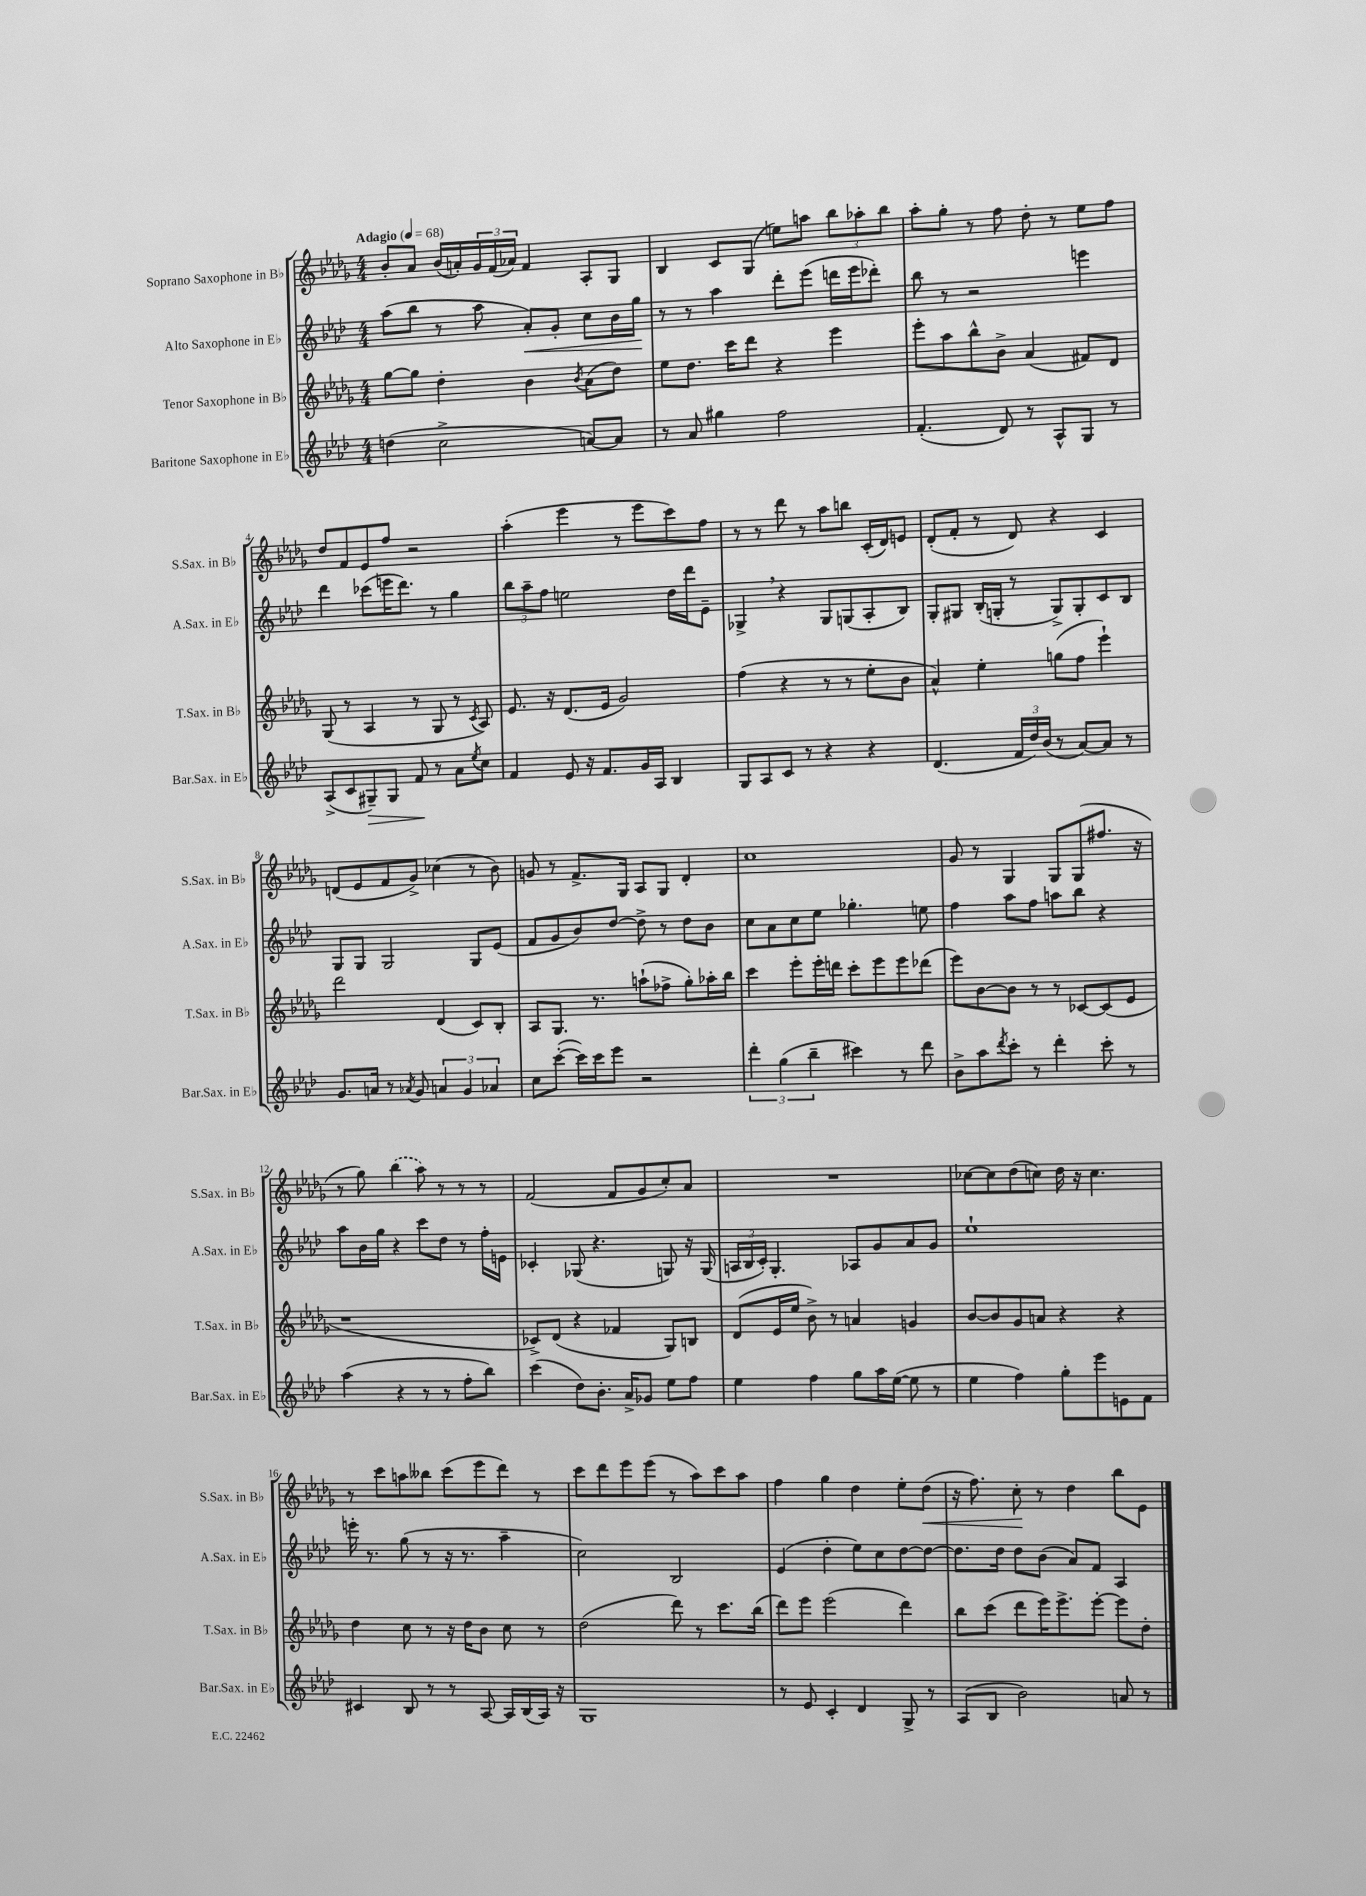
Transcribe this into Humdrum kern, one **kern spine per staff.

**kern	**dynam	**kern	**kern	**dynam	**kern	**dynam
*part4	*part4	*part3	*part2	*part2	*part1	*part1
*staff4	*staff4	*staff3	*staff2	*staff2	*staff1	*staff1
*I"Baritone Saxophone in E♭	*	*I"Tenor Saxophone in B♭	*I"Alto Saxophone in E♭	*	*I"Soprano Saxophone in B♭	*
*I'Bar.Sax. in E♭	*	*I'T.Sax. in B♭	*I'A.Sax. in E♭	*	*I'S.Sax. in B♭	*
*clefG2	*	*clefG2	*clefG2	*	*clefG2	*
*k[b-e-a-d-]	*	*k[b-e-a-d-g-]	*k[b-e-a-d-]	*	*k[b-e-a-d-g-]	*
*M4/4	*	*M4/4	*M4/4	*	*M4/4	*
*MM68	*	*MM68	*MM68	*	*MM68	*
=1	=1	=1	=1	=1	=1	=1
!	!	!	!	!	!LO:TX:a:B:t=Adagio	!
(4ddn\	.	[8gg-\L	(8aa-\L	.	8b-'/L	.
.	.	8gg-\J]	8bb-\J	.	8a-/J	.
2cc^\	.	4dd-'\	8r	.	(16b-/LL	.
.	.	.	.	.	16an'/)	.
.	.	.	8aa-\	.	24g-/	.
.	.	.	.	.	(24f/	.
.	.	.	.	.	24a-X/JJ)	.
!	!	!	!	!LO:HP:b	!	!
.	.	4b-\	8a-'/L)	<	4f/	.
.	.	.	8g'/J	.	.	.
.	.	8qb-/	.	.	.	.
[8an/L)	.	(8a-\L	8cc\L	.	8A-'/L	.
8a/J]	.	8dd-\J)	16b-\L	.	8G-/J	.
.	.	.	16gg\JJ	.	.	.
.	.	.	.	[	.	.
=2	=2	=2	=2	=2	=2	=2
8r	.	8ee-\L	8r	.	4B-/	.
8a-/	.	8.dd-\J	8r	.	.	.
4gg#X\	.	.	4aa-\	.	8c/L	.
.	.	16ccc\KL	.	.	.	.
.	.	8ddd-\J	.	.	(8G-/J	.
2ff\	.	4r	8ddd-'\L	.	8een\L)	.
.	.	.	(8eee-\J	.	8aan\J	.
.	.	4eee-\	16dddn\LL	.	12bb-\L	.
.	.	.	16eee-\J	.	.	.
.	.	.	.	.	12aa-X'\	.
.	.	.	8ddd-X'\J)	.	.	.
.	.	.	.	.	12bb-\J	.
=3	=3	=3	=3	=3	=3	=3
(4.f'/	.	8eee-'\L	8bb-\	.	8aa-'\L	.
.	.	8aa-\	8r	.	8gg-'\J	.
.	.	8bb-^^\	2r	.	8r	.
8d-/)	.	8b-^\J	.	.	8ff\	.
8r	.	(4a-/	.	.	8dd-'\	.
8A-^^/L	.	.	.	.	8r	.
8G/J	.	8f#X/L)	4eeen\	.	8ee-\L	.
8r	.	8d-/J	.	.	8ff\J	.
!!LO:LB:g=z
=4	=4	=4	=4	=4	=4	=4
(8A-^/L	.	(8G-/	4ddd-\	.	8dd-/L	.
8c/	.	8r	.	.	8f/	.
!	!LO:HP:b	!	!	!	!	!
8G#X~/)	>	4A-/	(8ccc-X\L	.	8e-/	.
8G#/J	.	.	16eeen\K	.	8ff/J	.
.	.	.	8.ddd-\J)	.	.	.
8f/	.	8r	.	.	2r	.
8r	]	8G-/	8r	.	.	.
8a-\L	.	8r	4gg\	.	.	.
8qee-/	.	8qc/	.	.	.	.
8cc\J	.	8A-/)	.	.	.	.
=5	=5	=5	=5	=5	=5	=5
4f/	.	8.e-/	12bb-\L	.	(4aa-'\	.
.	.	.	12aa-~\	.	.	.
.	.	.	12ff\J	.	.	.
.	.	16r	.	.	.	.
8e-/	.	(8.d-/L	2een\	.	4eee-\	.
16r	.	.	.	.	.	.
8.f/L	.	16e-/Jk	.	.	.	.
.	.	2g-/)	.	.	8r	.
16g/L	.	.	.	.	8eee-\L	.
16A-/JJ	.	.	.	.	.	.
4B-/	.	.	16dd-\LL	.	8ccc\)	.
.	.	.	16ddd-\J	.	.	.
.	.	.	8e-~\J	.	8ff\J	.
=6	=6	=6	=6	=6	=6	=6
8G/L	.	(4ff\	4G-X^,/	.	8r	.
8A-/	.	.	.	.	8r	.
8c/J	.	4r	4r	.	8ddd-\	.
8r	.	.	.	.	8r	.
4r	.	8r	8G-/L	.	8aa-\L	.
.	.	8r	(8Gn/	.	8bbn\J	.
4r	.	8ee-'\L	8A-'/	.	(16c'/LL	.
.	.	.	.	.	16d-/J)	.
.	.	8b-\J	8B-/J)	.	8en/J	.
=7	=7	=7	=7	=7	=7	=7
(4.d-/	.	4a-^^/)	8G'/L	.	(8d-'/L	.
.	.	.	8G#X/J	.	8f'/J	.
.	.	4ee-'\	(16B-'/LL	.	8r	.
.	.	.	16Gn'/JJ	.	.	.
24f/LL	.	.	8r	.	8d-/)	.
24dd-/)	.	.	.	.	.	.
(24b-/JJ	.	.	.	.	.	.
8r	.	(8ggn\L	8G^/L)	.	4r	.
[8a-/L)	.	8ff\J	8G'/	.	.	.
8a-/J]	.	4eee-`\)	8c/	.	4c/	.
8r	.	.	8B-/J	.	.	.
!!LO:LB:g=z
=8	=8	=8	=8	=8	=8	=8
8.g/L	.	2ddd-\	8G/L	.	(8dn/L	.
.	.	.	8G/J	.	8e-/	.
16an/Jk	.	.	.	.	.	.
8r	.	.	2G/	.	8f/	.
8qa-X/	.	.	.	.	.	.
8g/	.	.	.	.	8g-^/J)	.
6an/	.	(4d-/	.	.	(4cc-X\	.
6g/	.	.	.	.	.	.
.	.	8c/L)	8G/L	.	8r	.
6a-X/	.	.	.	.	.	.
.	.	8B-'/J	(8e-/J	.	8b-\)	.
=9	=9	=9	=9	=9	=9	=9
8cc\L	.	8A-/L	8f/L	.	8gn/	.
([8ccc'\J	.	8.G-/J	8g/	.	8r	.
16ccc\LL])	.	.	8b-/)	.	8.f^/L	.
16ccc\J	.	8.r	.	.	.	.
8eee-\J	.	.	[8dd-/J	.	.	.
.	.	.	.	.	16G-/Jk	.
2r	.	(8aan`\L	8dd-^\]	.	8A-/L	.
.	.	8ff-X^\J	8r	.	8G-/J	.
.	.	8gg-'\L)	8dd-\L	.	4d-'/	.
.	.	16aa-X'\L	8b-\J	.	.	.
.	.	16bb-\JJ	.	.	.	.
=10	=10	=10	=10	=10	=10	=10
6ddd-'\	.	4ccc\	8cc\L	.	1cc	.
.	.	.	8a-\	.	.	.
(6gg\	.	.	.	.	.	.
.	.	8eee-'\L	8cc\	.	.	.
6bb-~\	.	.	.	.	.	.
.	.	16eee-'\L	8ee-\J	.	.	.
.	.	16dddn\JJ	.	.	.	.
4ccc#X\)	.	8ccc'\L	4.gg-X'\	.	.	.
.	.	8eee-\	.	.	.	.
8r	.	8eee-\	.	.	.	.
8ddd-\	.	(8ddd-X\J	8een\	.	.	.
=11	=11	=11	=11	=11	=11	=11
8b-^\L	.	8eee-\L)	4ff\	.	8g-/	.
8aa-\	.	[8b-\	.	.	8r	.
8qddd-/	.	.	.	.	.	.
8ccc'\J	.	8b-\J]	8aa-\L	.	4G-/	.
8r	.	8r	8ff\J	.	.	.
4ddd-'\	.	8r	8aan\L	.	8G-/L	.
.	.	[8c-X/L	8bb-\J	.	(8G-/	.
8ccc'\	.	(8c-/]	4r	.	8.ff#X/J	.
8r	.	8e-/J	.	.	.	.
.	.	.	.	.	16r	.
!!LO:LB:g=z
=12	=12	=12	=12	=12	=12	=12
(4aa-\	.	1r	8aa-\L	.	8r	.
.	.	.	16b-\L	.	8gg-\)	.
.	.	.	16gg\JJ	.	.	.
4r	.	.	4r	.	(4bb-\	.
8r	.	.	8ccc\L	.	8aa-\)	.
8r	.	.	8dd-\J	.	8r	.
8ff'\L	.	.	8r	.	8r	.
8bb-\J)	.	.	16ff'\LL	.	8r	.
.	.	.	16en\JJ	.	.	.
=13	=13	=13	=13	=13	=13	=13
(4ccc\	.	8c-X^/L)	4c-X'/	.	(2f/	.
.	.	(8d-/J	.	.	.	.
8dd-\L)	.	4r	(8G-X/	.	.	.
8.b-'\J	.	.	4.r	.	.	.
.	.	4f-X/	.	.	8f/L	.
16a-^/KL	.	.	.	.	.	.
8g-X/J	.	.	.	.	8g-/	.
8ee-\L	.	8G-/L)	8Gn/)	.	8cc'/)	.
8ff\J	.	8Bn/J	16r	.	8a-/J	.
.	.	.	(16G/	.	.	.
=14	=14	=14	=14	=14	=14	=14
4ee-\	.	(8d-/L	24An/LL	.	1r	.
.	.	.	24B-/	.	.	.
.	.	.	24c'/JJ)	.	.	.
.	.	16e-/L	4.G'/	.	.	.
.	.	16ee-/JJ	.	.	.	.
4ff\	.	8b-^\)	.	.	.	.
.	.	8r	.	.	.	.
8gg\L	.	4an/	8A-X/L	.	.	.
16aa-\L	.	.	8g/	.	.	.
([16ee-\JJ	.	.	.	.	.	.
8ee-\]	.	4gn/	8a-/	.	.	.
8r	.	.	8g/J	.	.	.
=15	=15	=15	=15	=15	=15	=15
4ee-\	.	[8b-/L	1ee-`	.	[8cc-X\L	.
.	.	8b-/]	.	.	8cc-\]	.
4ff\)	.	8g-/	.	.	(8dd-\	.
.	.	8an/J	.	.	8ccn\J)	.
8gg'\L	.	4r	.	.	16dd-\	.
.	.	.	.	.	16r	.
8eee-\	.	.	.	.	4.cc\	.
8en\	.	4r	.	.	.	.
8f\J	.	.	.	.	.	.
!!LO:LB:g=z
=16	=16	=16	=16	=16	=16	=16
4c#X/	.	4dd-\	16eeen'\	.	8r	.
.	.	.	8.r	.	.	.
.	.	.	.	.	8ccc\L	.
8B-/	.	8cc\	(8gg\	.	8aan\	.
8r	.	8r	8r	.	8bb--X\J	.
8r	.	16r	16r	.	(8ccc\L	.
.	.	16dd-\KL	8.r	.	.	.
[8A-/	.	8b-\J	.	.	8eee-\	.
16A-/LL]	.	8cc\	4aa-~\	.	8ddd-\J)	.
(16B-/	.	.	.	.	.	.
16A-/JJ)	.	8r	.	.	8r	.
16r	.	.	.	.	.	.
=17	=17	=17	=17	=17	=17	=17
1G	.	(2dd-\	2cc\)	.	8ccc\L	.
.	.	.	.	.	8ddd-\	.
.	.	.	.	.	8eee-\	.
.	.	.	.	.	(8eee-\J	.
.	.	8ddd-\)	2B-/	.	8r	.
.	.	8r	.	.	8aa-\L)	.
.	.	8.ccc\L	.	.	8ccc\	.
.	.	.	.	.	8aa-\J	.
.	.	(16bb-\Jk	.	.	.	.
=18	=18	=18	=18	=18	=18	=18
8r	.	8ddd-\L)	(4e-/	.	4ff\	.
8e-/	.	8eee-\J	.	.	.	.
4c'/	.	(2eee-\	4dd-'\	.	4gg-\	.
4d-/	.	.	8ee-\L)	.	4dd-\	.
.	.	.	8cc\	.	.	.
8G^/	.	4ddd-\)	[8dd-\	.	8ee-'\L	.
!	!	!	!	!	!	!LO:HP:b
8r	.	.	8dd-\J_	.	(8dd-\J	<
=19	=19	=19	=19	=19	=19	=19
(8A-/L	.	8bb-\L	8.dd-\L]	.	16r	.
.	.	.	.	.	8.ff\)	.
8B-/J	.	(8ccc\J	.	.	.	.
.	.	.	16dd-\Jk	.	.	.
2b-\)	.	8ddd-\L	8dd-\L	.	8cc'\	.
.	.	16eee-\K)	(8b-\J	.	8r	[
.	.	8.eee-^\	.	.	.	.
.	.	.	8a-/L)	.	4dd-\	.
.	.	[8eee-'\J	8f/J	.	.	.
8an/	.	8eee-\L]	4A-/	.	8bb-\L	.
8r	.	8dd-'\J	.	.	8e-\J	.
==	==	==	==	==	==	==
*-	*-	*-	*-	*-	*-	*-
